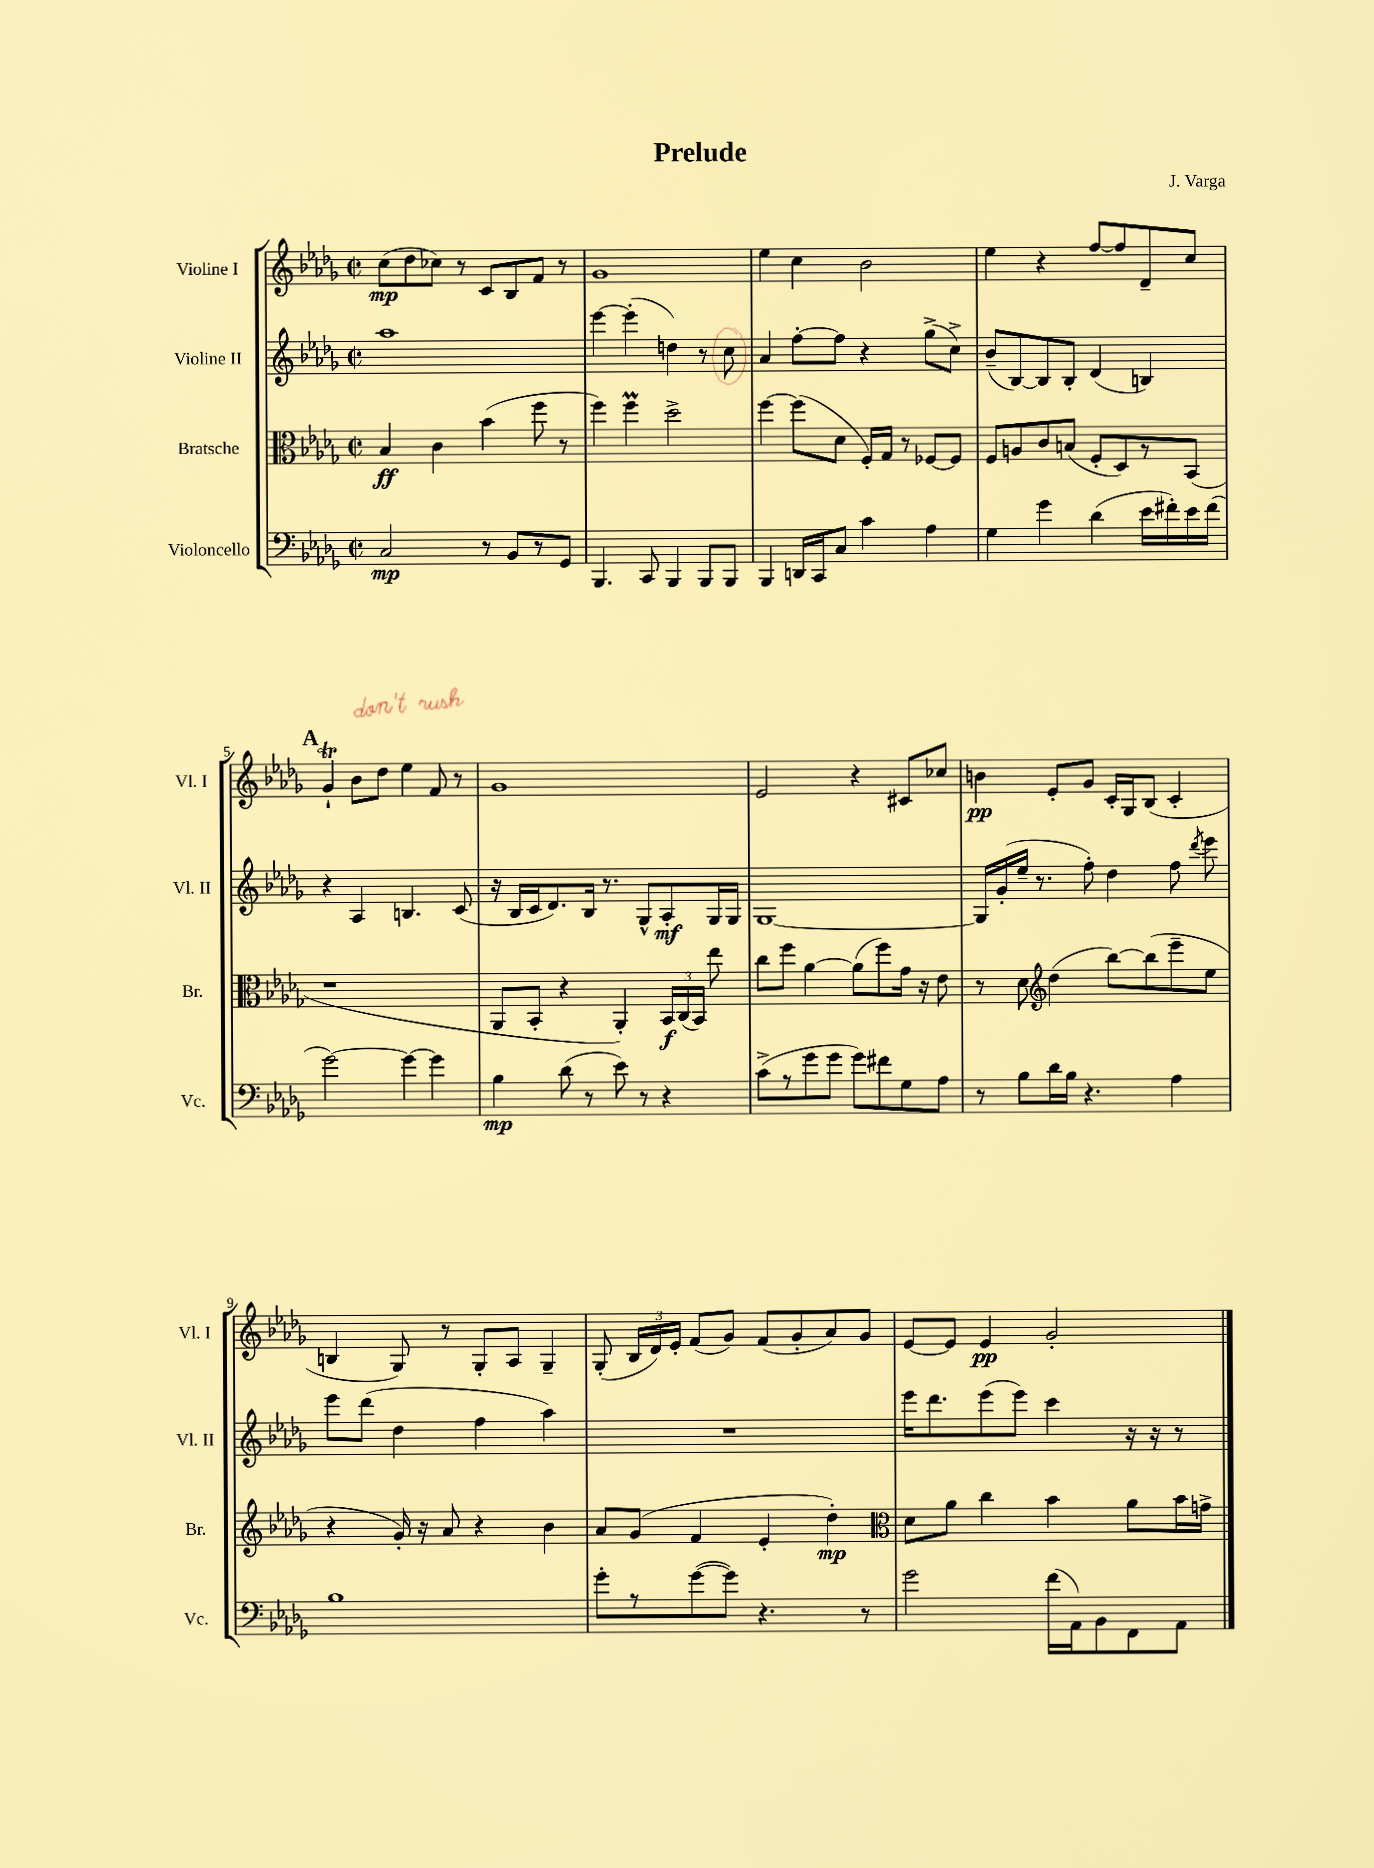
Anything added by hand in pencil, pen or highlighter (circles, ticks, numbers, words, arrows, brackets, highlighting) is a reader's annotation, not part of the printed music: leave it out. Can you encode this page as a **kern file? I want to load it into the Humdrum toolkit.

**kern	**kern	**kern	**kern
*staff4	*staff3	*staff2	*staff1
*clefF4	*clefC3	*clefG2	*clefG2
*k[b-e-a-d-g-]	*k[b-e-a-d-g-]	*k[b-e-a-d-g-]	*k[b-e-a-d-g-]
*M2/2	*M2/2	*M2/2	*M2/2
*met(c|)	*met(c|)	*met(c|)	*met(c|)
2C	4B-	1aa-	(8cc
.	.	.	8dd-
.	4c	.	8cc-)
.	.	.	8r
8r	(4b-	.	8c
8BB-	.	.	8B-
8r	8ff	.	8f
8GG-	8r	.	8r
=	=	=	=
4.BBB-	4ff)	[4eee-	1g-
.	4ff	(4eee-']	.
8CC	.	.	.
4BBB-	2dd-^	4dd)	.
8BBB-	.	8r	.
8BBB-	.	8cc	.
=	=	=	=
4BBB-	[4ff	4a-	4ee-
16DD	(8ff]	[8ff'	4cc
16CC	.	.	.
8C	8d-	8ff]	.
4c	16F')	4r	2b-
.	16G-	.	.
.	8r	.	.
4A-	[8F-	(8gg-^	.
.	8F-]	8cc^)	.
=	=	=	=
4G-	8F	(8b-~	4ee-
.	8A	[8B-)	.
4g-	8c	8B-]	4r
.	(8B	8B-'	.
(4d-	8F'	(4d-	[8ff
.	8D-)	.	8ff]
16e-	8r	4B)	8d-~
16f#')	.	.	.
16e-	(8BB-	.	8cc
(16f#	.	.	.
=	=	=	=
[2g-)	1r	4r	4g-`
.	.	4A-	8b-
.	.	.	8dd-
4g-_	.	4.B	4ee-
4g-]	.	.	8f
.	.	(8c	8r
=	=	=	=
4B-	8AA-	16r	1g-
.	.	16B-	.
.	8BB-'	16c	.
.	.	8.d-)	.
(8d-	4r	.	.
8r	.	16B-	.
.	.	8.r	.
8e-)	4AA-')	.	.
8r	.	8G-^^	.
4r	24BB-	8A-'	.
.	(24C	.	.
.	24BB-)	.	.
.	8ee-	16G-	.
.	.	16G-	.
=	=	=	=
(8c^	8cc	[1G-	2e-
8r	8ff	.	.
8g-	[4a-	.	.
8g-	.	.	.
8g-)	(8a-]	.	4r
8f#	8ff)	.	.
8G-	16g-	.	8c#
.	16r	.	.
8A-	8e-	.	8cc-
=	=	=	=
8r	8r	16G-]	4b
.	.	(16g-'	.
8B-	8d-	16ee-~	.
.	.	8.r	.
*	*clefG2	*	*
16d-	(4dd-	.	8e-'
16B-	.	.	.
4.r	.	8ff')	8g-
.	[8bb-)	4dd-	16c'
.	.	.	16G-
.	(8bb-]	.	(8B-
4A-	8eee-~	8ff	4c'
.	.	8qddd-	.
.	8ee-	8eee-	.
=	=	=	=
1B-	4r	8eee-	4B
.	.	(8ddd-	.
.	16g-')	4dd-	8G-)
.	16r	.	.
.	8a-	.	8r
.	4r	4ff	8G-'
.	.	.	8A-
.	4b-	4aa-)	4G-~
=	=	=	=
8g-'	8a-	1r	(8G-'
8r	(8g-	.	24B-
.	.	.	24d-)
.	.	.	24e-'
([8g-	4f	.	(8f
8g-])	.	.	8g-)
4.r	4e-'	.	(8f
.	.	.	8g-'
.	4dd-')	.	8a-)
8r	.	.	8g-
=	=	=	=
*	*clefC3	*	*
2g-	8d-	16eee-	[8e-
.	.	8.ddd-	.
.	8a-	.	8e-]
.	4cc	(8eee-	4e-
.	.	8eee-)	.
(16f	4b-	4ccc	2g-'
16AA-)	.	.	.
8BB-	.	.	.
8FF	8a-	16r	.
.	.	16r	.
8AA-	16b-	8r	.
.	16g^	.	.
==	==	==	==
*-	*-	*-	*-
